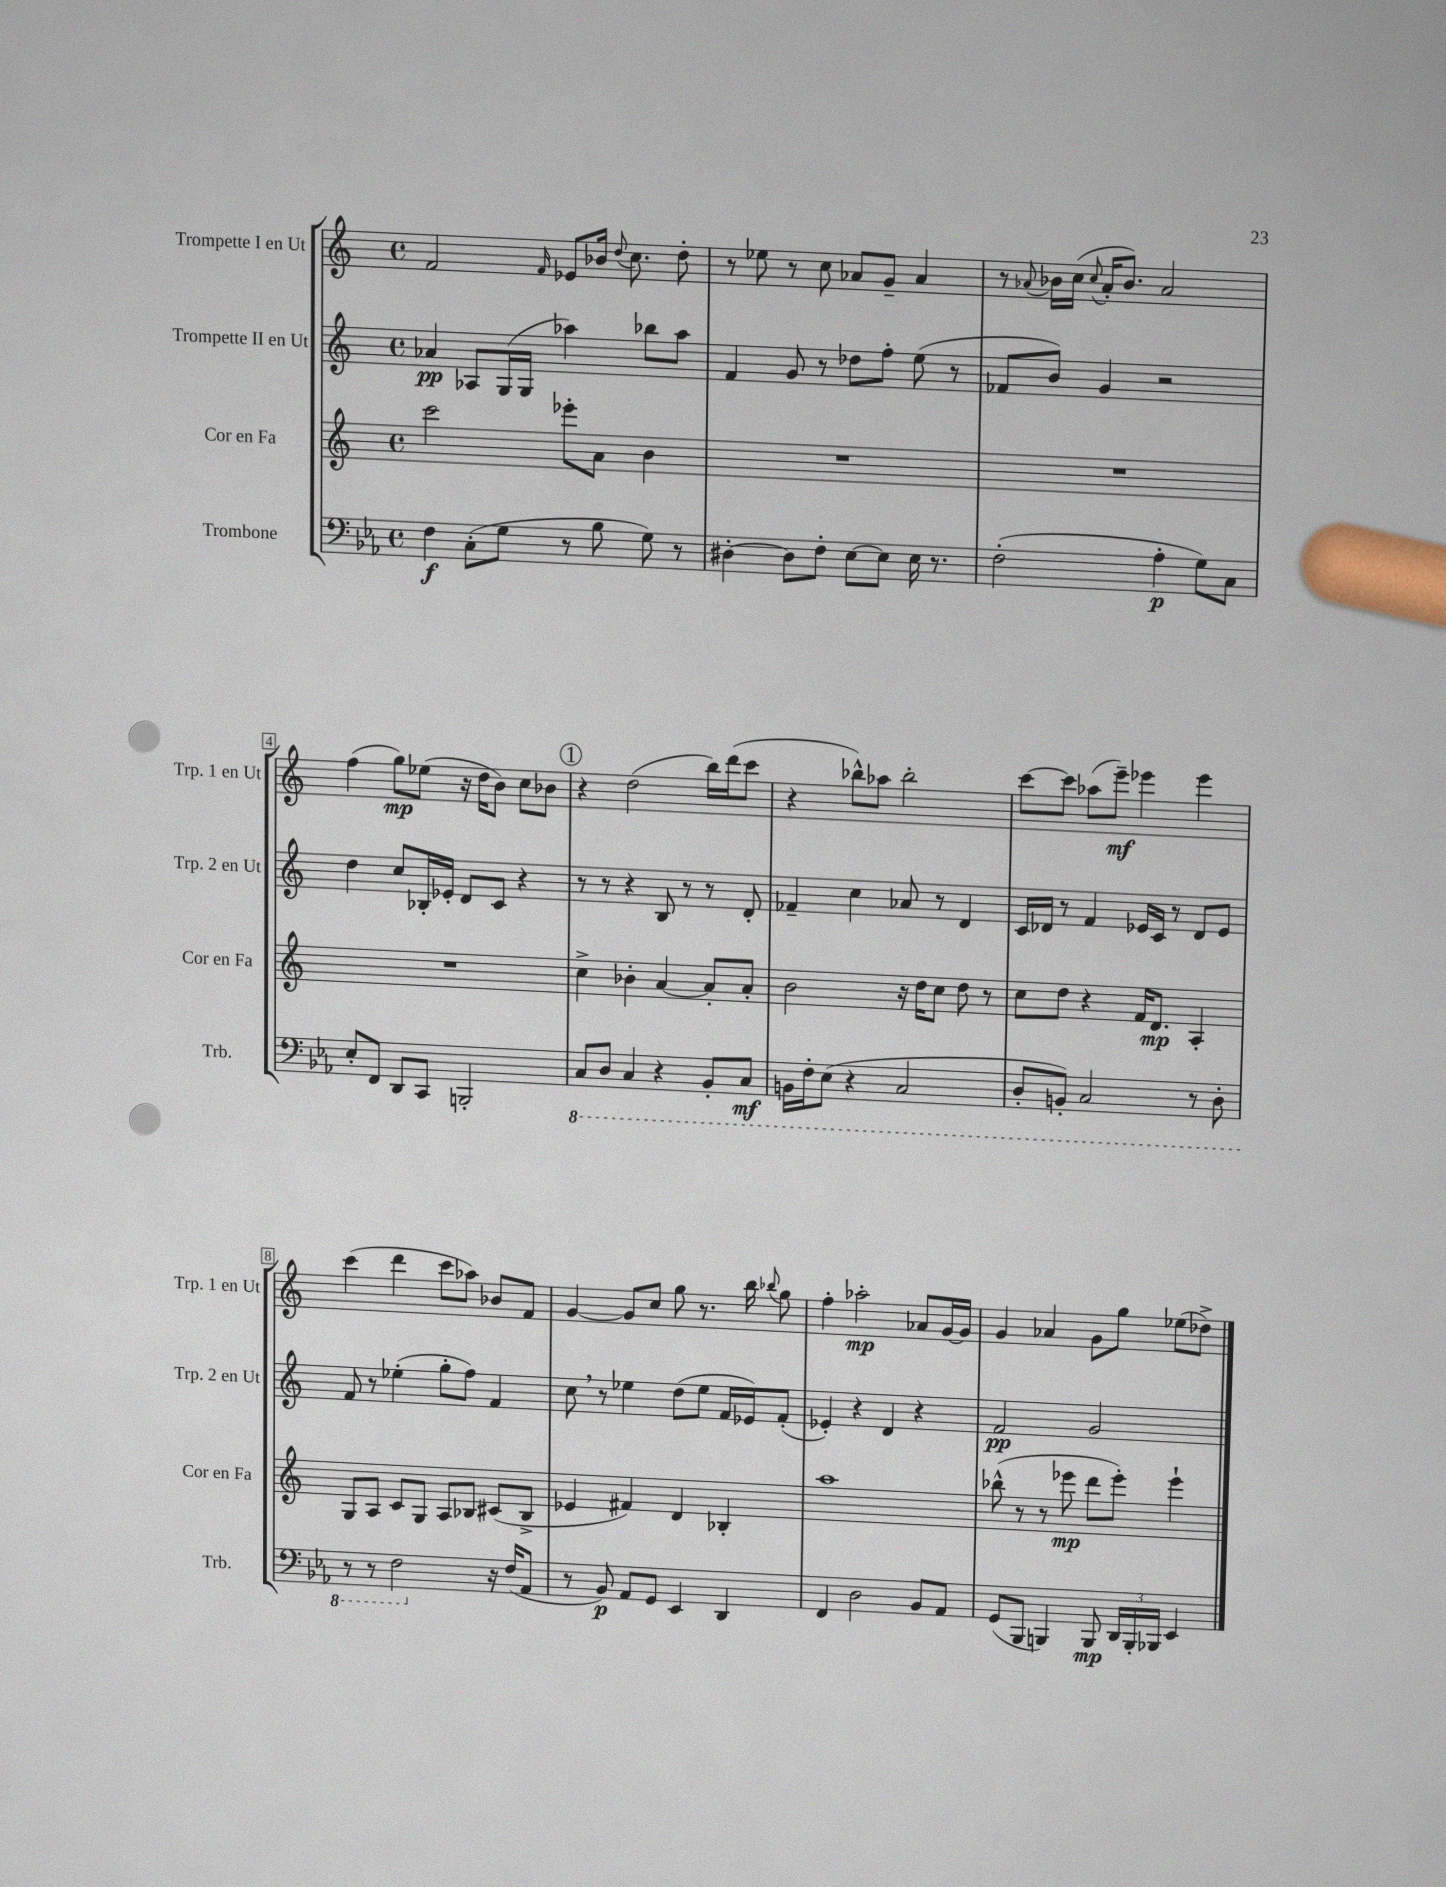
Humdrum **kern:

**kern	**kern	**kern	**kern
*staff4	*staff3	*staff2	*staff1
*clefF4	*clefG2	*clefG2	*clefG2
*k[b-e-a-]	*k[]	*k[]	*k[]
*M4/4	*M4/4	*M4/4	*M4/4
*met(c)	*met(c)	*met(c)	*met(c)
4F\	2ccc\	4a-/	2f/
(8C'\L	.	8A-/L	.
8G\J	.	(16G/L	.
.	.	16G/JJ	.
.	.	.	16qqf/
8r	8eee-'\L	4aa-\)	8e-/L
8B-\	8a\J	.	16b-/Jk
.	.	.	8qqdd/
.	.	.	8.cc\
8G\)	4b\	8bb-\L	.
8r	.	8aa-\J	8dd'\
=	=	=	=
[4D#'\	1r	4f/	8r
.	.	.	8ee-\
8D#\]L	.	8g/	8r
8F'\J	.	8r	8cc\
[8E-\L	.	8dd-\L	8a-/L
8E-\]J	.	8ff'\J	8g~/J
16E-\	.	(8ee\	4a-/
8.r	.	.	.
.	.	8r	.
=	=	=	=
(2F'\	1r	8f-/L	8r
.	.	.	8qqa-/
.	.	8b/J)	16b-\LL
.	.	.	(16cc\JJ
.	.	.	8qqcc/
.	.	4g/	16a-'/LK
.	.	.	8.b-/J)
4A-'\	.	2r	2a-/
8G\L)	.	.	.
8C\J	.	.	.
=	=	=	=
8E-'/L	1r	4dd\	(4ff\
8FF/J	.	.	.
8DD/L	.	8cc/L	8gg\L)
8CC/J	.	16B-'/L	(8ee-\J
.	.	16e-'/JJ	.
2BBB'/	.	8d/L	16r
.	.	.	16dd\LK
.	.	8c/J	8b\J)
.	.	4r	8cc\L
.	.	.	8b-\J
=	=	=	=
8CC/L	4cc^\	8r	4r
8DD/J	.	8r	.
4CC/	4b-'\	4r	(2dd\
4r	[4a/	8B/	.
.	.	8r	.
8BBB-'/L	8a'/]L	8r	16bb\LL)
.	.	.	(16ddd\J
8CC/J	8a'/J	8d'/	8ccc\J
=	=	=	=
16BBB\LL	2b\	4f-~/	4r
16FF'\J	.	.	.
(8EE-\J	.	.	.
4r	.	4cc\	8bb-^^\L)
.	.	.	8aa-\J
2CC/	16r	8a-/	2bb-'\
.	16dd\LK	.	.
.	8cc\J	8r	.
.	8dd\	4d/	.
.	8r	.	.
=	=	=	=
8DD'/L	8cc\L	16c/LL	[8ccc\L
.	.	16d-/JJ	.
8BBB'/J)	8dd\J	8r	8ccc\]J
2CC/	4r	4f/	(8aa-\L
.	.	.	8eee~\J)
.	16f/LK	16e-/LL	4eee-\
.	8.d/J	16c/JJ	.
.	.	8r	.
8r	4A'/	8d-/L	4eee-\
8DD'\	.	8e-/J	.
=	=	=	=
8r	8G/L	8f/	(4ccc\
8r	8A/J	8r	.
2FF\	8c/L	(4ee-'\	4ddd\
.	8G/J	.	.
.	8A/L	8gg'\L	8ccc\L
.	8B-/J	8ff\J)	8aa-\J)
16r	(8c#/L	4f/	8b-/L
(16F/LK	.	.	.
8AA-/J	8B-^/J	.	8f/J
=	=	=	=
8r	4e-/	8cc\	[4g/
8BB-/)	.	8r	.
8AA-/L	4f#/)	4ee-\	8g/]L
8GG/J	.	.	8cc/J
4EE-/	4d/	(8dd\L	8gg\
.	.	8ee-\J	8.r
4DD/	4B-'/	16f/LL	.
.	.	16e-/J)	16bb\
.	.	.	8qqbb-/
.	.	(8f'/J	8gg\
=	=	=	=
4FF/	1aa	4e-'/)	4ff'\
2D\	.	4r	2aa-'\
.	.	4d/	.
8BB-/L	.	4r	8a-/L
8AA-/J	.	.	[16g/L
.	.	.	16g/]JJ
=	=	=	=
(8GG/L	(8bb-^^\	2f/	4g/
8BBB-/J	8r	.	.
4BBB/)	8r	.	4a-/
.	8eee-\	.	.
8BBB/	8ddd\L	2g/	8g\L
24DD/LL	8eee-'\J)	.	8gg\J
24BBB'/	.	.	.
24BBB-/JJ	.	.	.
4EE-/	4eee-`\	.	(8ee-\L
.	.	.	8dd-^\J)
==	==	==	==
*-	*-	*-	*-
